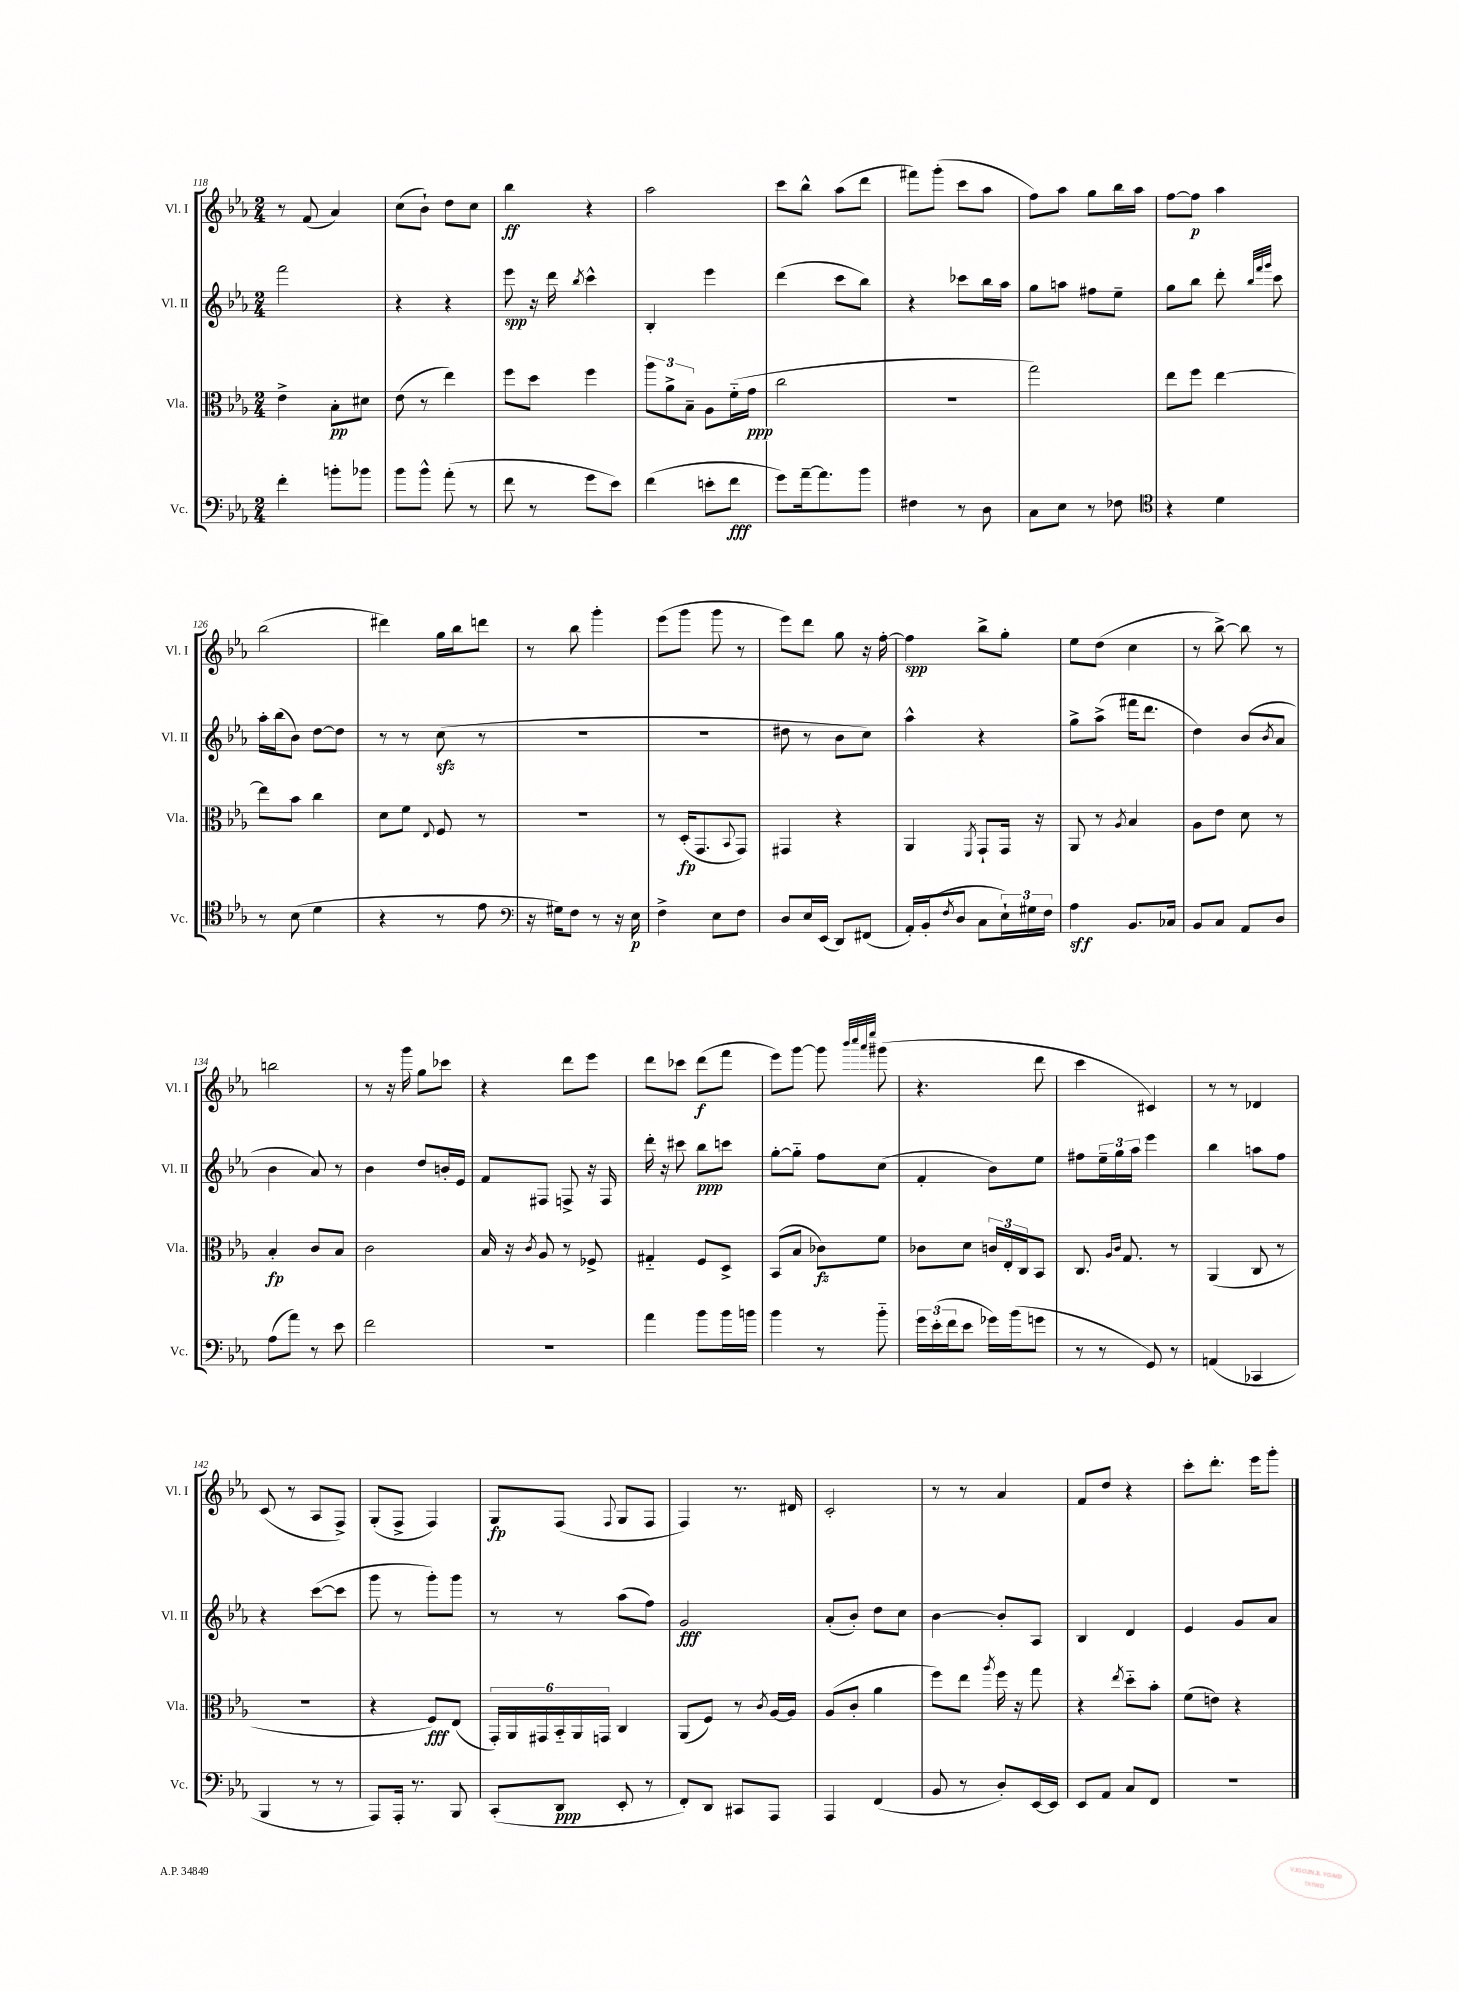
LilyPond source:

<<
\new StaffGroup <<
\new Staff = "s0" \with { instrumentName = "Vl. I" shortInstrumentName = "Vl. I" } {
    \clef treble \key ees \major \numericTimeSignature \time 2/4
    r8 f'8( aes'4) |
    c''8( bes'8-!) d''8 c''8 |
    bes''4\ff r4 |
    aes''2 |
    c'''8 bes''8-^ aes''8( d'''8 |
    fis'''8) g'''8-.( c'''8 aes''8 |
    f''8) aes''8 g''8 bes''16 aes''16 |
    f''8~ f''8\p aes''4 |
    bes''2( |
    dis'''4) g''16 bes''16 d'''8 |
    r8 bes''8 g'''4-. |
    ees'''8( g'''8 g'''8 r8 |
    ees'''8) d'''8 g''8 r16 f''16~-. |
    f''4\spp bes''8-> g''8-. |
    ees''8 d''8( c''4 |
    r8 bes''8~->) bes''8 r8 |
    b''2 |
    r8 r16 g'''16 g''8 ces'''8 |
    r4 d'''8 ees'''8 |
    d'''8 ces'''8 d'''8\f( f'''8 |
    ees'''8) g'''8~ g'''8 \grace { bes'''32 c''''32 aes'''32 ees''''32 } gis'''8( |
    r4. d'''8 |
    c'''4 cis'4) |
    r8 r8 des'4 |
    c'8( r8 aes8 f8->) |
    g8-.( f8-> f4) |
    g8\fp f8( \appoggiatura { f8 } g8 f8 |
    f4) r8. dis'16 |
    c'2-. |
    r8 r8 aes'4 |
    f'8 d''8 r4 |
    c'''8-. d'''8.-. ees'''16 g'''8-. \bar "|." |
}
\new Staff = "s1" \with { instrumentName = "Vl. II" shortInstrumentName = "Vl. II" } {
    \clef treble \key ees \major \numericTimeSignature \time 2/4
    f'''2 |
    r4 r4 |
    ees'''8\spp r16 d'''16 \acciaccatura { bes''8 } c'''4-^ |
    bes4-. ees'''4 |
    d'''4( c'''8 bes''8) |
    r4 ces'''8 bes''16 aes''16 |
    g''8 a''8 fis''8 ees''8-- |
    g''8 bes''8 d'''8-. \grace { bes''32 f'''32 g'''32 } c'''8 |
    aes''16-. bes''16( bes'8) d''8~ d''8 |
    r8 r8 c''8\sfz( r8 |
    r2 |
    r2 |
    dis''8 r8 bes'8 c''8) |
    aes''4-^ r4 |
    g''8-> aes''8->( fis'''16 d'''8. |
    d''4) bes'8( \acciaccatura { bes'8 } aes'8 |
    bes'4 aes'8) r8 |
    bes'4 d''8 b'16-. ees'16 |
    f'8 fis8 f8-> r16 f16 |
    d'''16-. r16 cis'''8 bes''8\ppp c'''8 |
    g''8~-. g''8-_ f''8 c''8( |
    f'4-. bes'8) ees''8 |
    fis''8 \tuplet 3/2 { ees''16-- g''16 aes''16 } ees'''4 |
    bes''4 a''8 f''8 |
    r4 c'''8~( c'''8 |
    g'''8 r8 g'''8-.) g'''8 |
    r8 r8 aes''8( f''8) |
    g'2\fff |
    aes'8-.( bes'8-.) d''8 c''8 |
    bes'4~ bes'8-. aes8 |
    bes4 d'4 |
    ees'4 g'8 aes'8 \bar "|." |
}
\new Staff = "s2" \with { instrumentName = "Vla." shortInstrumentName = "Vla." } {
    \clef alto \key ees \major \numericTimeSignature \time 2/4
    ees'4-> bes8-.\pp dis'8 |
    ees'8( r8 ees''4) |
    f''8 d''8 f''4 |
    \tuplet 3/2 { aes''8 aes'8-> bes8-- } aes8 f'16-_( g'16\ppp |
    c''2 |
    r2 |
    g''2) |
    ees''8 f''8 ees''4~ |
    ees''8 bes'8 c''4 |
    d'8 f'8 \appoggiatura { ees8 } f8 r8 |
    R2 |
    r8 d16-.\fp( g,8. \appoggiatura { bes,8 } g,8) |
    gis,4 r4 |
    aes,4 \acciaccatura { f,8 } g,8-! g,16 r16 |
    aes,8 r8 \acciaccatura { aes8 } bes4 |
    aes8 ees'8 d'8 r8 |
    bes4-.\fp c'8 bes8 |
    c'2 |
    bes16 r16 \acciaccatura { c'8 } aes8 r8 fes8-> |
    gis4-_ f8 d8-> |
    bes,8( bes8 ces'8\fz) f'8 |
    ces'8 d'8 \tuplet 3/2 { c'16 ees16-. c16 } bes,8 |
    c8. \grace { aes16 c'16 } g8. r8 |
    aes,4( c8 r8 |
    r2 |
    r4 f8\fff) ees8( |
    \tuplet 6/4 { g,16-.) aes,16 gis,16 bes,16-_ aes,16 g,16 } c4 |
    aes,8( f8) r8 \acciaccatura { c'8 } aes16~ aes16 |
    aes8( c'8-. aes'4 |
    f''8) ees''8 \acciaccatura { aes''8 } f''16 r16 g''8 |
    r4 \acciaccatura { ees''8 } d''8-_ bes'8-. |
    f'8( e'8) r4 \bar "|." |
}
\new Staff = "s3" \with { instrumentName = "Vc." shortInstrumentName = "Vc." } {
    \clef bass \key ees \major \numericTimeSignature \time 2/4
    f'4-. b'8-. bes'8 |
    bes'8 bes'8-^ aes'8-.( r8 |
    f'8 r8 g'8 ees'8) |
    f'4( e'8-. f'8\fff |
    g'8) aes'16~-- aes'8. bes'8 |
    fis4 r8 d8 |
    c8 ees8 r8 fes8 |
    \clef tenor r4 d'4 |
    r8 bes8( d'4 |
    r4 r8 ees'8 |
    \clef bass r16 gis16) f8 r8 r16 ees16\p |
    f4-> ees8 f8 |
    d8 ees16 ees,16( d,8) fis,8( |
    aes,16-.) bes,16-.( \acciaccatura { f8 } d8 c8 \tuplet 3/2 { ees16-!) gis16 f16 } |
    aes4\sff bes,8. ces16 |
    bes,8 c8 aes,8 d8 |
    aes8( aes'8) r8 ees'8 |
    f'2 |
    R2 |
    aes'4 bes'8 bes'16 b'16 |
    bes'4 r8 bes'8-_ |
    \tuplet 3/2 { g'16 ees'16-.( f'16 } ees'8 ges'16) bes'16( g'8 |
    r8 r8 g,8) r8 |
    a,4( ces,4 |
    bes,,4 r8 r8 |
    aes,,8) aes,,16-. r8. bes,,8 |
    c,8-.( d,8\ppp ees,8-. r8 |
    f,8-.) d,8 cis,8 aes,,8 |
    aes,,4 f,4( |
    bes,8 r8 d8-.) ees,16~ ees,16 |
    ees,8 aes,8 c8 f,8 |
    R2 \bar "|." |
}
>>
>>
\layout { \context { \Score currentBarNumber = #118 } }
